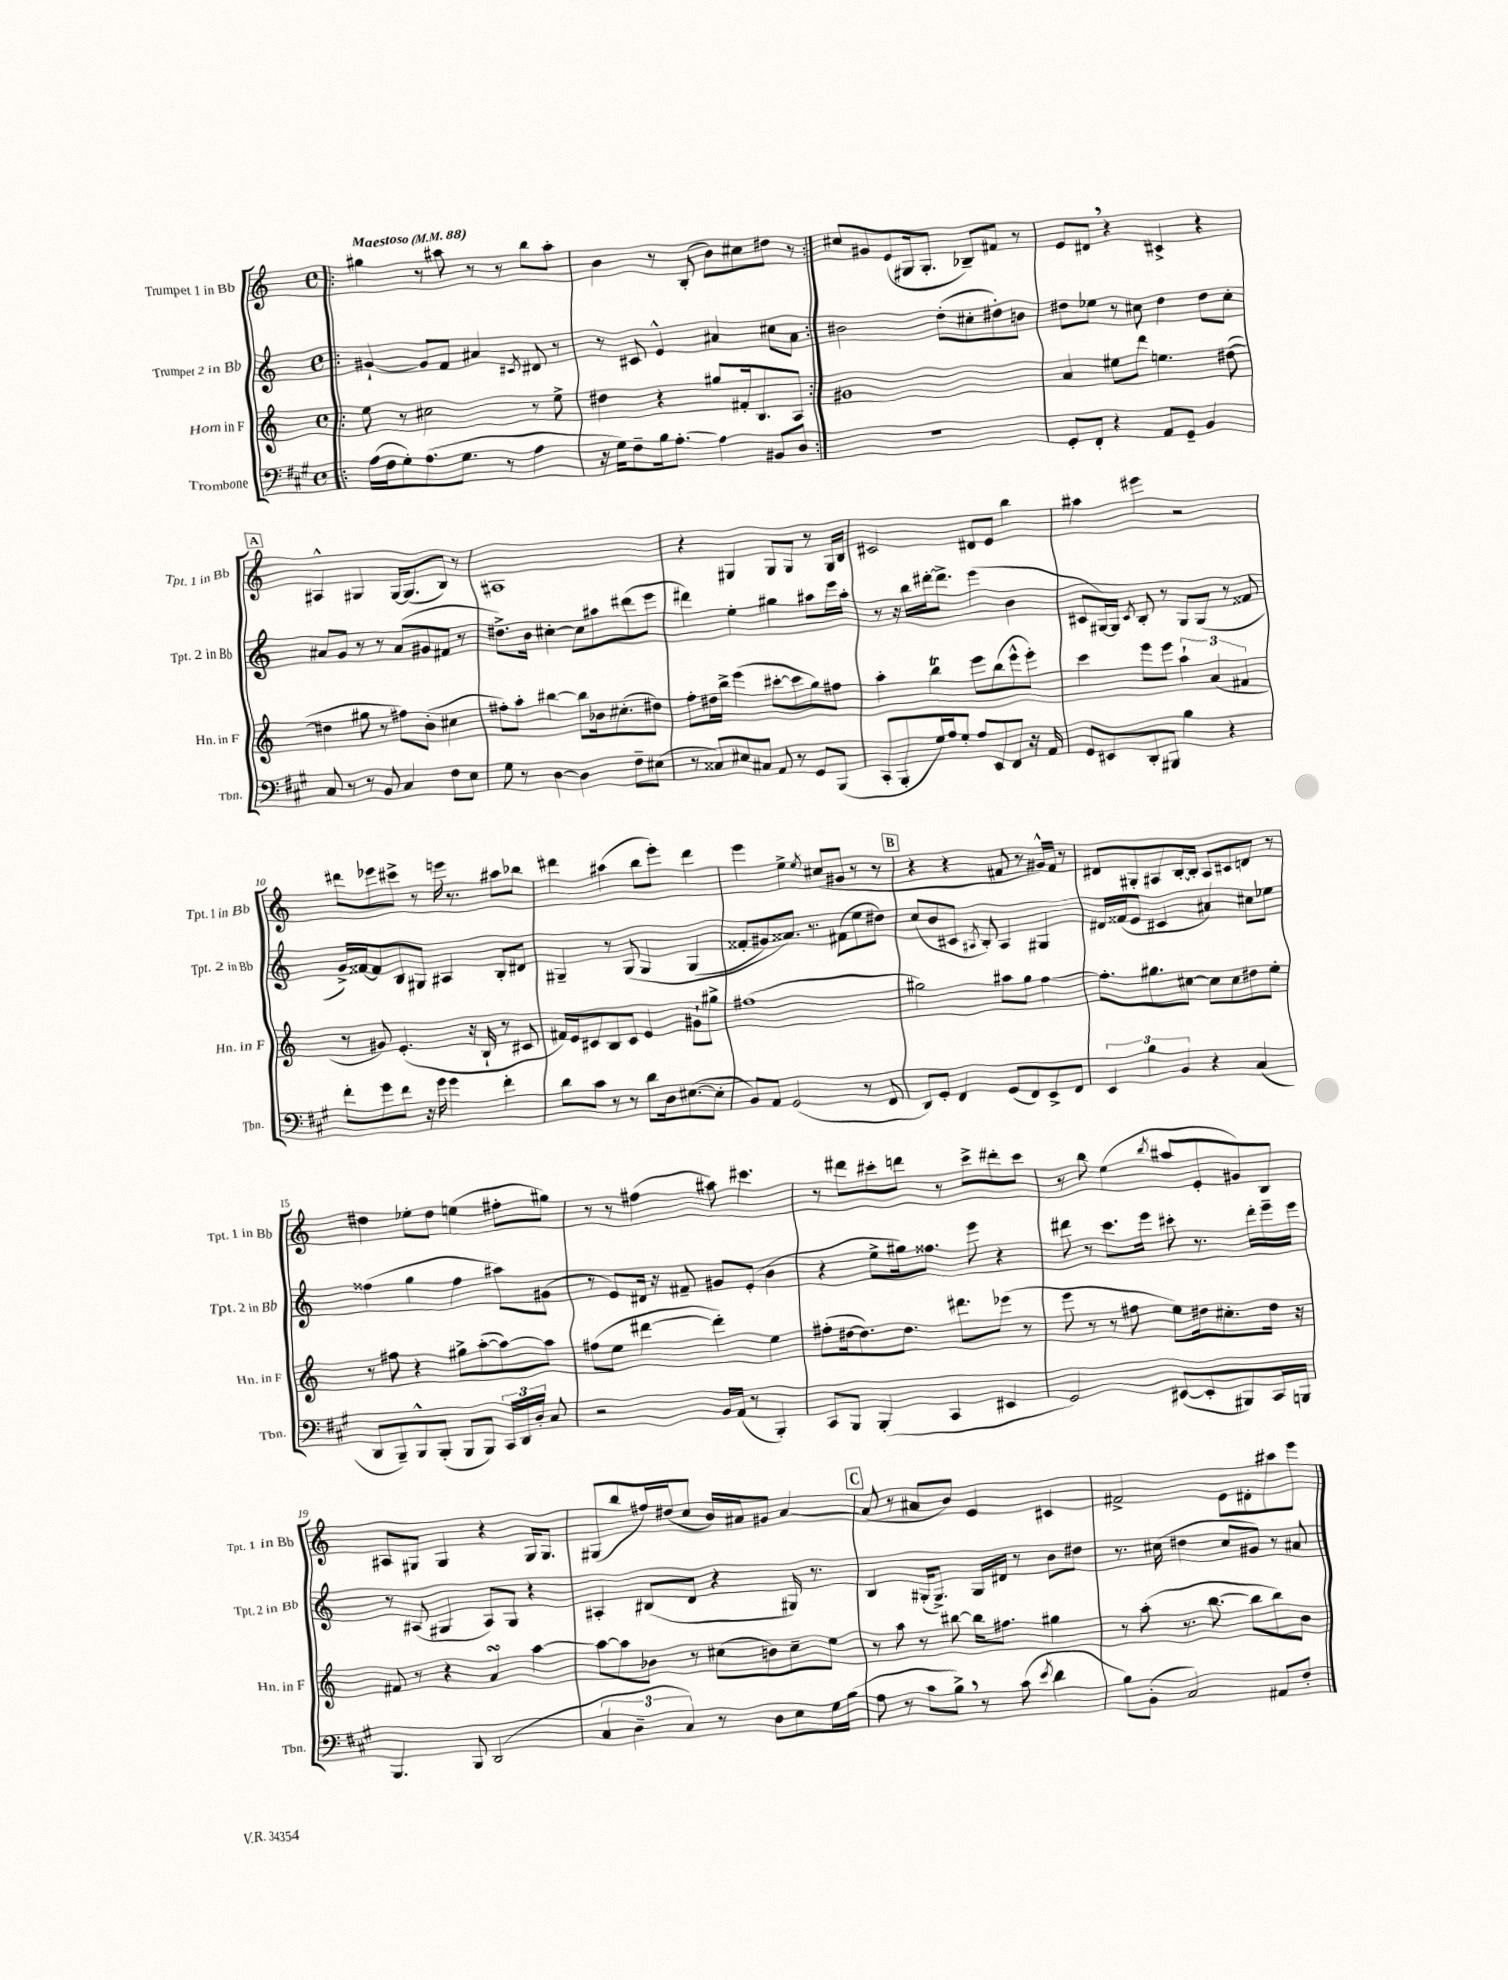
<<
\new StaffGroup <<
\new Staff = "s0" \with { instrumentName = "Trumpet 1 in Bb" shortInstrumentName = "Tpt. 1 in Bb" } {
    \clef treble \key c \major \defaultTimeSignature \time 4/4 \tempo "Maestoso" 4 = 88
    \autoBeamOff \repeat volta 2 { \bar ".|:" gis''4 r8 ais''8 r8 r8 b''8[ ais''8]-. |
    b'4 r8 b8-.( b'8[) cis''8 dis''8] r8 | }
    cis''8[ gis'8 e'8( gis16 gis8.]-. bes8[--) fis'8] r8 |
    e'8[ dis'8] \breathe r4 cis'4-> r4 |
    \mark \markup { \box "A" } ais4-^ gis4 gis16[~ gis8.( b8]) r8 |
    ais1 |
    r4 gis4 gis8[ gis8] r8 gis16[ b16] |
    cis'2 dis'8[ e'8] b''4 |
    ais''4 eis'''4 r2 |
    dis'''8[ ees'''8 cis'''8]-> r8 e'''16 r8. ais''8[ bes''8] |
    dis'''4 ais''4( b''8[ e'''8]-.) dis'''4 |
    e'''4 e''4-> \acciaccatura { e''8 } cis''8[( gis'8] r8 r8 |
    \mark \markup { \box "B" } r4 r4 fis'8 r8 gis'16[-^) fis'16] r8 |
    dis'8[ gis8-. ais8 b16~-. b16]-. ais8[ cis'8 d'8] r8 |
    dis''4 ees''8[-. dis''8] e''4( fis''8[-. gis''8]) |
    r8 r8 fis''4( ais''8) cis'''4. |
    r8 dis'''8[ cis'''8-. d'''8] r8 cis'''8[-> dis'''8-. cis'''8] |
    r8 b''8 e''4( \acciaccatura { b''8 } ais''8[ e'8-. gis'8) b8] |
    ais8[ gis8] gis4 r4 gis16[ gis8.] |
    gis8[( b''8 fis''16) dis''16( c''8] b'16[) ais'16 gis'8] ais'4~ |
    \mark \markup { \box "C" } ais'8( r8 ais'8[ b'8]) e'4 cis'4 |
    fis'2-> e'8[ dis'8-. ais''8 e'''8] \bar "|." |
}
\new Staff = "s1" \with { instrumentName = "Trumpet 2 in Bb" shortInstrumentName = "Tpt. 2 in Bb" } {
    \clef treble \key c \major \defaultTimeSignature \time 4/4
    \autoBeamOff \repeat volta 2 { \bar ".|:" gis'4~-! gis'8[ f'8] ais'4 \acciaccatura { cis'8 } dis'8 r8 |
    r8 cis'8 e'4-^ ais'4 cis''8[ ais'8] | }
    bis'2 d''8[-.( cis''8-. dis''8-.) b'8] |
    dis''8[ ees''8] r8 cis''8 dis''4 dis''8[ cis''8]-. |
    \mark \markup { \box "A" } ais'8[ g'8] r8 r8 ais'8[( gis'8 fis'8] r8 |
    dis''8.[->) b'16] cis''4~-. cis''8[ ais''8 dis'''8( e'''8] |
    dis'''4) e''4-. gis''4 ais''8[ e'''16 ais''16]-. |
    r8 r16 b''16[ dis'''16~-. dis'''8.]-> e'''4( b'4 |
    cis'8[ gis16~) gis16] \acciaccatura { cis'8 } b8-. r8 gis8[ gis8]( r8 fisis'8 |
    g'16[->) fisis'16~ fisis'8 b8 gis8] ais4 b8[-. dis'8] |
    gis4-- r8 gis8\( gis4 gis4( |
    fisis'8[-. gis'8) aisis'8.]\) r8. fis'8[( e''8 dis''8]) |
    \mark \markup { \box "B" } c''8[( b'8 cis'8] \acciaccatura { ais8 } b8-.) ais4 gis4 |
    dis'16[ fisis'16( e'8] cis'4 ais'4) cis''8[ ees''8] |
    fisis''4( g''4 fisis''4 ais''8[) gis'8]( |
    r8 e'8[) dis'16] r16 fis'8-- gis'8[ e'8]-.( b'4 |
    r4 e''8[-> gis''16) fisis''8.] e'''8 r4 |
    dis'''8 r8 c'''8.[ e'''16] cis'''8-. r8. dis'''16[-. e'''16-- e'''16] |
    r8 ais8( gis4 ais8[) gis8] r4 |
    ais4-. bis8[( d'8] r4 gis16) r8. |
    \mark \markup { \box "C" } b4 gis16[-.( gis8.]->) gis16[ dis'16] r8 b'8[ dis''8] |
    r8. cis''16( dis''4 cis''8[ gis'8]) r8 ais'8 \bar "|." |
}
\new Staff = "s2" \with { instrumentName = "Horn in F" shortInstrumentName = "Hn. in F" } {
    \clef treble \key c \major \defaultTimeSignature \time 4/4
    \autoBeamOff \repeat volta 2 { \bar ".|:" e''8 r8 cis''2 r8 e''8-> |
    dis''4 r4 gis''8[ fis'16-. b8. a8] | }
    gis'1 |
    a'4 eis''8[ d'''8] e''4. dis''8~( |
    \mark \markup { \box "A" } dis''4 gis''8 r8 fis''8[) b'8]-.( cis''4 |
    fis''8[-.) a''8]-. bis''4~ bis''8[ bes'16 cis''8.-.( dis''8]) |
    f''8[-. dis''16 b''16]-> e'''4( cis'''8[~-. cis'''8 g''8) fis''8] |
    a''4-. b''4\trill e'''8[ b''8( e'''8-^ e'''8]-.) |
    c'''4 e'''8[ e'''8] \tuplet 3/2 { a''4-! a'4( fis'4 } |
    r8 gis'8) e'4.-.( r16 b16-! r8 cis'8 |
    fis'16[) e'16 cis'8 b8 cis'8] e'4 gis'8[-! gis''8]-> |
    fis''1( |
    \mark \markup { \box "B" } gis''2) ais''8[ gis''8] f''4~ |
    f''8.[-. gis''8. cis''8]~ cis''8[ cis''8 dis''8 e''8]-. |
    r8 fis''8 r4 gis''8[-> a''8~-.( a''8~) a''8] |
    fis''8[( e''8] dis'''4~ dis'''4-.) e''4 |
    fis''8[-.( dis''16~ dis''8.) dis''8.] dis'''8.[ ees'''8]( r8 |
    e'''8 r8 r8 fis''8 e''8[) dis''16 cis''8.-. dis''16] r16 |
    fis'8 r8 r4 a'4\turn a''4~ |
    a''8[~ a''8 bes'8] r8 cis''8[( b'8) cis''8-- e''8] |
    \mark \markup { \box "C" } r8 a''8 r8 bis''8~ bis''16[ fis''8.] gis''4 |
    r8 a''8-.( r8. b''8.~ b''8[ b''8) b'8] \bar "|." |
}
\new Staff = "s3" \with { instrumentName = "Trombone" shortInstrumentName = "Tbn." } {
    \clef bass \key a \major \defaultTimeSignature \time 4/4
    \autoBeamOff \repeat volta 2 { \bar ".|:" a16[( fis16 gis8-.) a8.( gis8.] r8 a4 |
    r16 gis16[) fis8-- b16 a8.]~-. a4 bis,8[ d8] | }
    R1 |
    gis,8[-. fis,8]-. r4 a,8[ gis,8]-- b,4 |
    \mark \markup { \box "A" } cis8 r8 r8 b,8 cis4 fis8[ e8] |
    gis8 r8 d4~ d4 fis8[-- eis8]( |
    r8 cisis8[) eis8 cis8] a,8 r8 gis,8[ b,,8]( |
    cis,8[-. b,,8-. gis16) a16 gis8]-. a8[ e,8 fis,8] r16 a,16 |
    gis,8[ eis,8 d,8-. bis,,8] b4 r4 |
    fis'8[-. gis'8 fis'8] r16 gis'16 gis'4 fis'4-. |
    d'8[ cis'8] r8 r8 d'8[ d16 eis8.~( eis8]-. |
    b,8[) a,8] gis,2( r8 fis,8 |
    \mark \markup { \box "B" } d,8[) gis,8]-. fis,4 gis,8[( fis,8) e,8-> fis,8] |
    \tuplet 3/2 { e,4 b4 b,4 } r4 cis4( |
    d,8[ b,,8--) b,,8-^ b,,8]-.( b,,8[ b,,8]) \tuplet 3/2 { cis,16[ d,16 d16]-. } cis8 |
    r2 b,16[ a,16]( r8 b,,4-.) |
    cis,8[ b,,8] b,,4-.( cis,4 eis,4 |
    gis,2) eis,8[~( eis,8-. bis,,8) cis,16 b,,16] |
    b,,4. b,,8 d,2( |
    \tuplet 3/2 { cis4 d4-- cis4) } r8 d8[ e8 gis16 b16]( |
    \mark \markup { \box "C" } a8 r8 cis'8[ b8]->) \breathe r8 cis'8( \acciaccatura { e'8 } d'4 |
    b8[) b,8]-.( cis2) ais,8[ fis8]-. \bar "|." |
}
>>
>>
